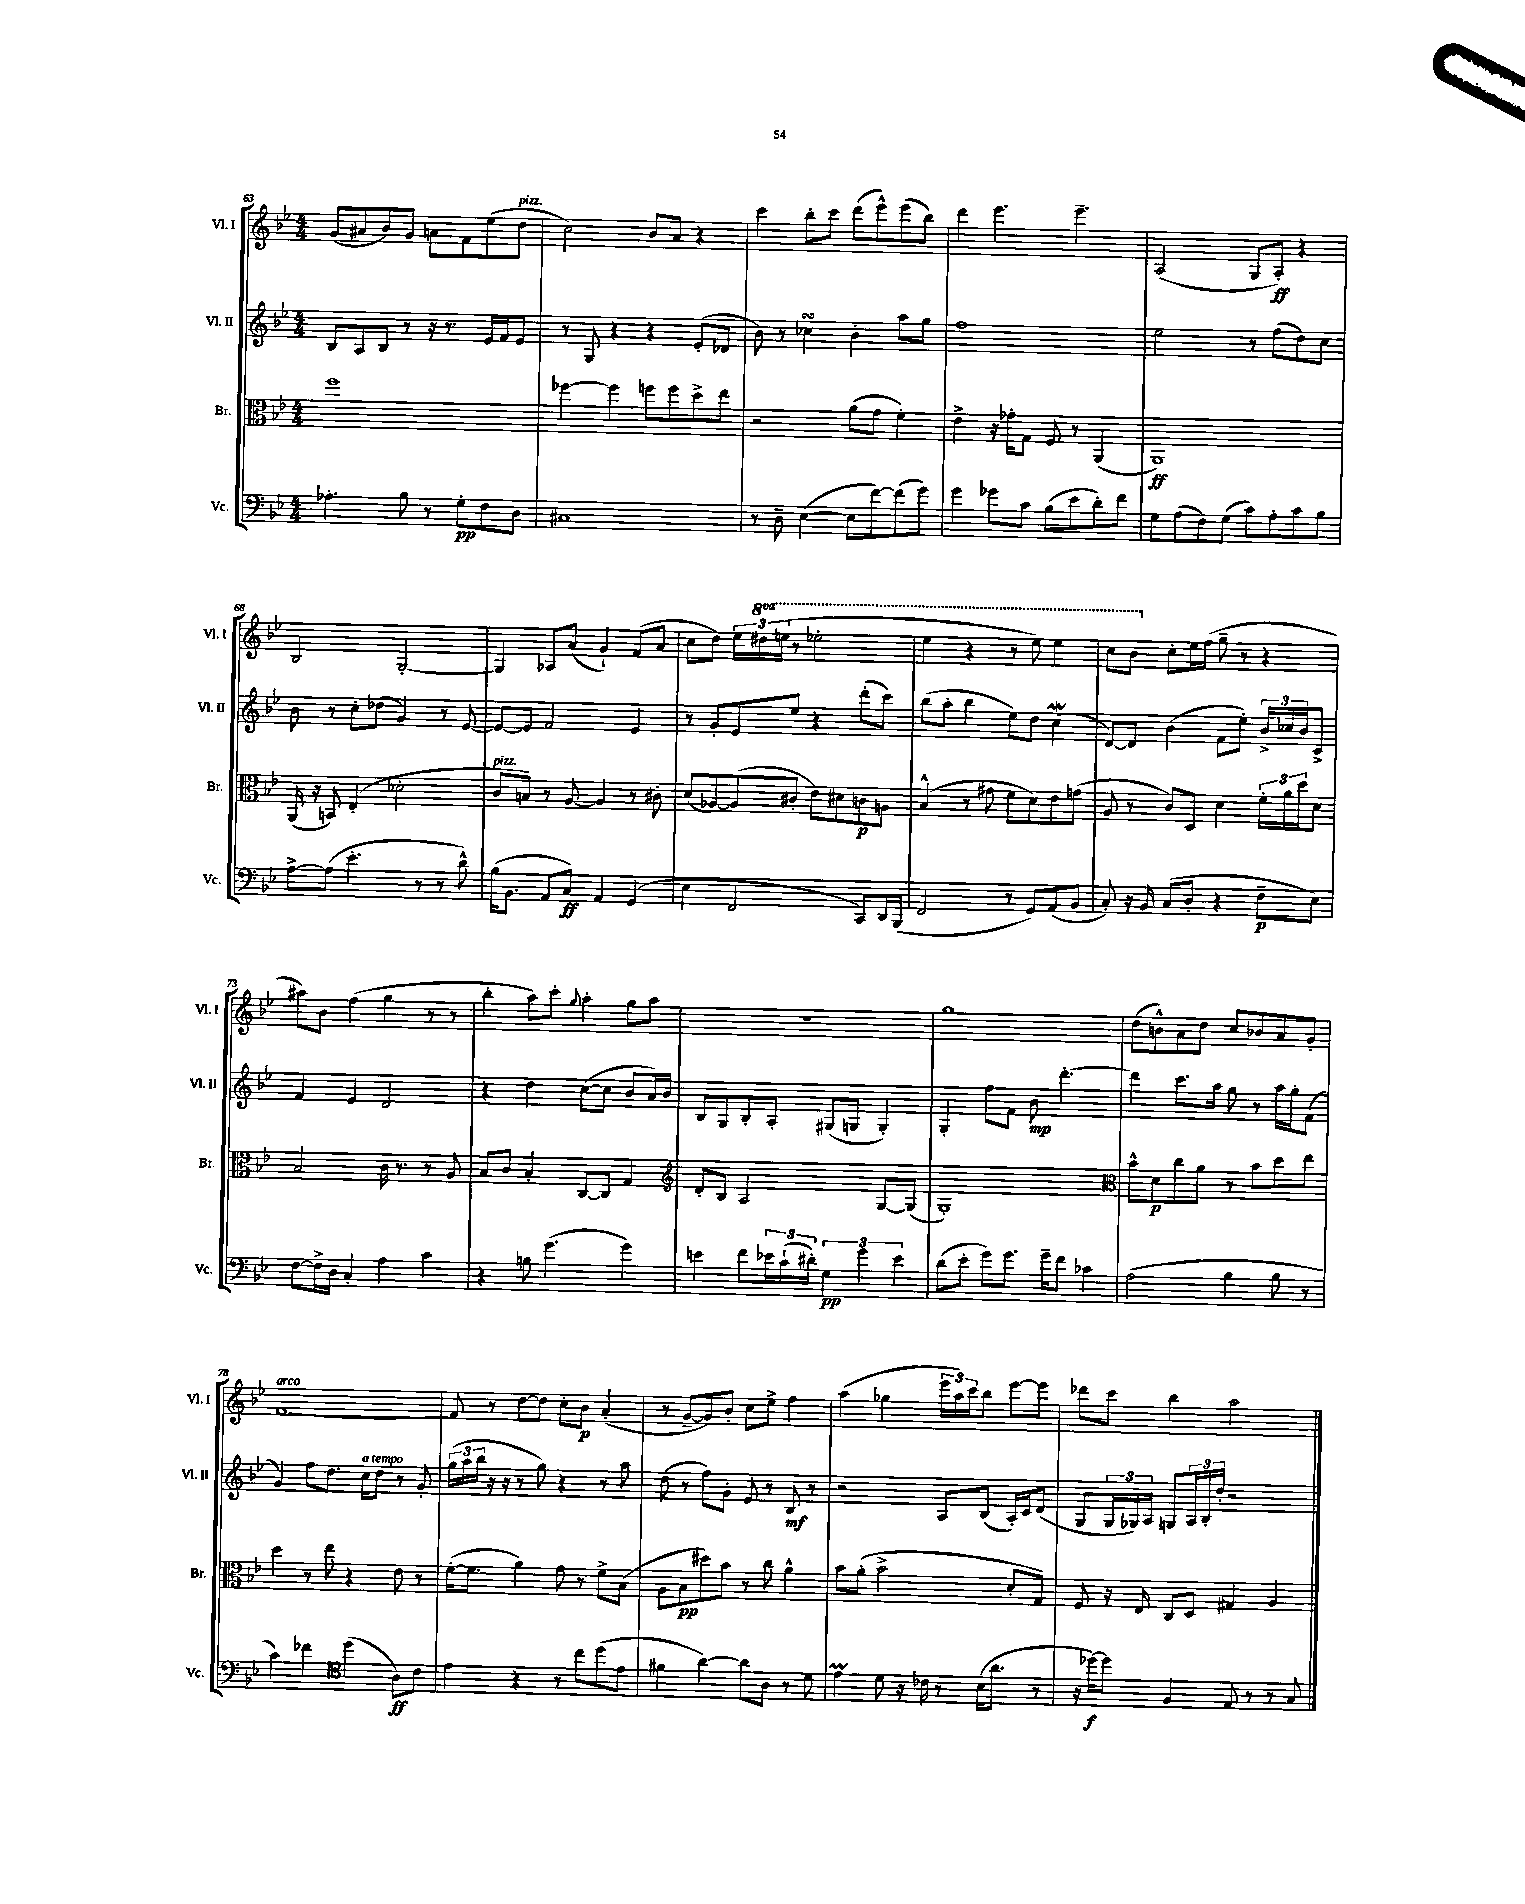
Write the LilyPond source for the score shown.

<<
\new StaffGroup <<
\new Staff = "s0" \with { instrumentName = "Vl. I" shortInstrumentName = "Vl. I" } {
    \clef treble \key bes \major \numericTimeSignature \time 4/4 \set Staff.ottavationMarkups = #ottavation-simple-ordinals
    g'8( ais'8 bes'8) g'8 a'8 f'8 ees''8( d''8^\markup { \italic "pizz." } |
    c''2) bes'8 a'8 r4 |
    c'''4 bes''8-. c'''8 d'''8( ees'''8-^) ees'''8( bes''8) |
    d'''4 ees'''4. ees'''4.-- |
    a2( g8 a8-.\ff) r4 |
    bes2 g2~-. |
    g4 aes8 a'8( g'4-!) f'8( a'8 |
    c''8 d''8) \tuplet 3/2 { ees''16 \ottava #1 dis'''16 e'''16( } r8 ees'''2-. |
    ees'''4 r4 r8 ees'''8) ees'''4 |
    c'''8 bes''8 \ottava #0 c''8-. ees''16 f''16( g''8-- r8 r4 |
    ais''8) bes'8 f''4( g''4 r8 r8 |
    bes''4-. a''8) c'''8-. \appoggiatura { g''8 } a''4-. g''8 a''8 |
    r1 |
    g''1 |
    d''8( b'8-^) a'8 d''8 c''8 bes'8 a'8 g'8-. |
    f'1~^\markup { \italic "arco" } |
    f'8 r8 d''8~ d''8 c''8-. bes'8\p a'4-.( |
    r8 g'8~-- g'8) bes'8-. c''8 ees''8-> f''4 |
    a''4( ges''4 \tuplet 3/2 { ees'''16 a''16) c'''16 } bes''8 ees'''8~ ees'''8 |
    des'''8 c'''8 bes''4 a''2 \bar "|." |
}
\new Staff = "s1" \with { instrumentName = "Vl. II" shortInstrumentName = "Vl. II" } {
    \clef treble \key bes \major \numericTimeSignature \time 4/4
    bes8 a8 bes8 r8 r16 r8. ees'16 f'16 ees'8 |
    r8 g8 r4 r4 ees'8-.( des'8 |
    bes'8) r8 ces''4\turn bes'4-. a''8 g''8 |
    f''1 |
    ees''2 r8 f''8( d''8) c''8 |
    bes'8 r8 c''8-. des''8( g'4) r8 ees'8~ |
    ees'8~ ees'8 f'2 ees'4 |
    r8 g'8-. ees'8 ees''8 r4 d'''8-.( c'''8) |
    bes''8( a''8-. bes''4 ees''8) d''8 c''4\mordent( |
    d'8~) d'8 bes'4( f'8 ees''8-.) \tuplet 3/2 { bes'16-> ces''16 bes'16 } c'8-> |
    f'4 ees'4 d'2 |
    r4 d''4 c''8~( c''8 bes'8 a'16) bes'16 |
    bes8 g8 bes8-. a8-. gis8( g8 g4-.) |
    g4-. f''8 f'8 bes'8\mp d'''4.~-. |
    d'''4 c'''8. a''16 g''8 r8 a''16 g''16-. f'8( |
    g'4) f''8 d''8. c''16^\markup { \italic "a tempo" } d''8 r8 g'8-. |
    \tuplet 3/2 { g''16( a''16 bes''16 } r16 r16 r8 g''8) r4 r8 a''8 |
    d''8( r8 f''8) g'8-. ees'8 r8 bes8\mf r8 |
    r2 a8 bes8( a16-.) c'16 d'8( |
    g8 \tuplet 3/2 { g16 ges16) a16 } g8 \tuplet 3/2 { a16 bes16-. d''16-. } r2 \bar "|." |
}
\new Staff = "s2" \with { instrumentName = "Br." shortInstrumentName = "Br." } {
    \clef alto \key bes \major \numericTimeSignature \time 4/4
    f''1 |
    fes''4~ fes''4 f''8 f''8 d''8-> ees''8 |
    r2 a'8( g'8 f'4-.) |
    ees'4-> r16 ges'16-. g8 f8 r8 a,4( |
    a,1\ff) |
    a,16( r16 b,8) ees4-.( des'2-. |
    c'8^\markup { \italic "pizz." } b8) r8 a8~ a4 r8 cis'8-. |
    d'8( aes8~) aes8( cis'8-. ees'8) dis'8 c'8\p a8 |
    bes4-^( r8 gis'8 f'8 d'8) ees'8 g'8( |
    a8 r8 c'8) d8 d'4 \tuplet 3/2 { f'16-. a'16 d''16 } d'8 |
    bes2 c'16 r8. r8 a8 |
    bes8 c'8 bes4-. c8~ c8 g4 |
    \clef treble d'8-. bes8 a2 g8~ g8( |
    g1-.) |
    \clef alto bes'8-^ d'8\p c''8 a'8 r8 bes'8 d''8 ees''8 |
    d''4 r8 ees''8 r4 ees'8 r8 |
    f'16~-.( f'8. a'4) g'8 r8 f'8-> bes8( |
    a8 bes8\pp dis''8) bes'8 r8 c''8 a'4-^ |
    bes'8 a'8-.( bes'2-> d'8-. g8) |
    f8 r16 ees16 c8 d8 gis4 a4 \bar "|." |
}
\new Staff = "s3" \with { instrumentName = "Vc." shortInstrumentName = "Vc." } {
    \clef bass \key bes \major \numericTimeSignature \time 4/4
    aes4.-. bes8 r8 g8-.\pp f8 d8 |
    cis1 |
    r8 d8-- ees4~( ees8 f'8~) f'8( g'8) |
    g'4 ges'8 c'8 bes8( ees'8 d'8-.) f'8 |
    g8 a8( f8) g8( c'8) a8-. c'8 bes8 |
    a8~-> a8( ees'4.-. r8 r8 d'8-^) |
    bes16( bes,8. a,8 c8\ff) a,4 g,4( |
    ees4 f,2 c,8) d,16 bes,,16( |
    f,2 r8 g,8) a,8( bes,8 |
    c8-.) r16 bes,16 c8( d8-. r4 f8--\p ees8) |
    f8~ f16-> d16 c4-. a4 c'4 |
    r4 b8 g'4.( g'4) |
    e'4 f'8 \tuplet 3/2 { ees'16 c'16-!( dis'16-.) } \tuplet 3/2 { g4\pp g'4 ees'4 } |
    d'8( ees'8-. g'8) g'8. g'16-- f'8 ces'4 |
    a2( bes4 bes8 r8 |
    c'4) fes'4 \clef tenor d''4( a8\ff) c'8 |
    ees'4 r4 r8 c''8 d''8( ees'8 |
    fis'4 a'4~) a'8 a8 r8 d'8 |
    ees'4\prall d'8 r16 ces'16 r8 bes16( a'8. r8 |
    r16 des''16~\f) des''8 f4 ees8 r8 r8 g8 \bar "|." |
}
>>
>>
\layout { \context { \Score currentBarNumber = #63 } }
